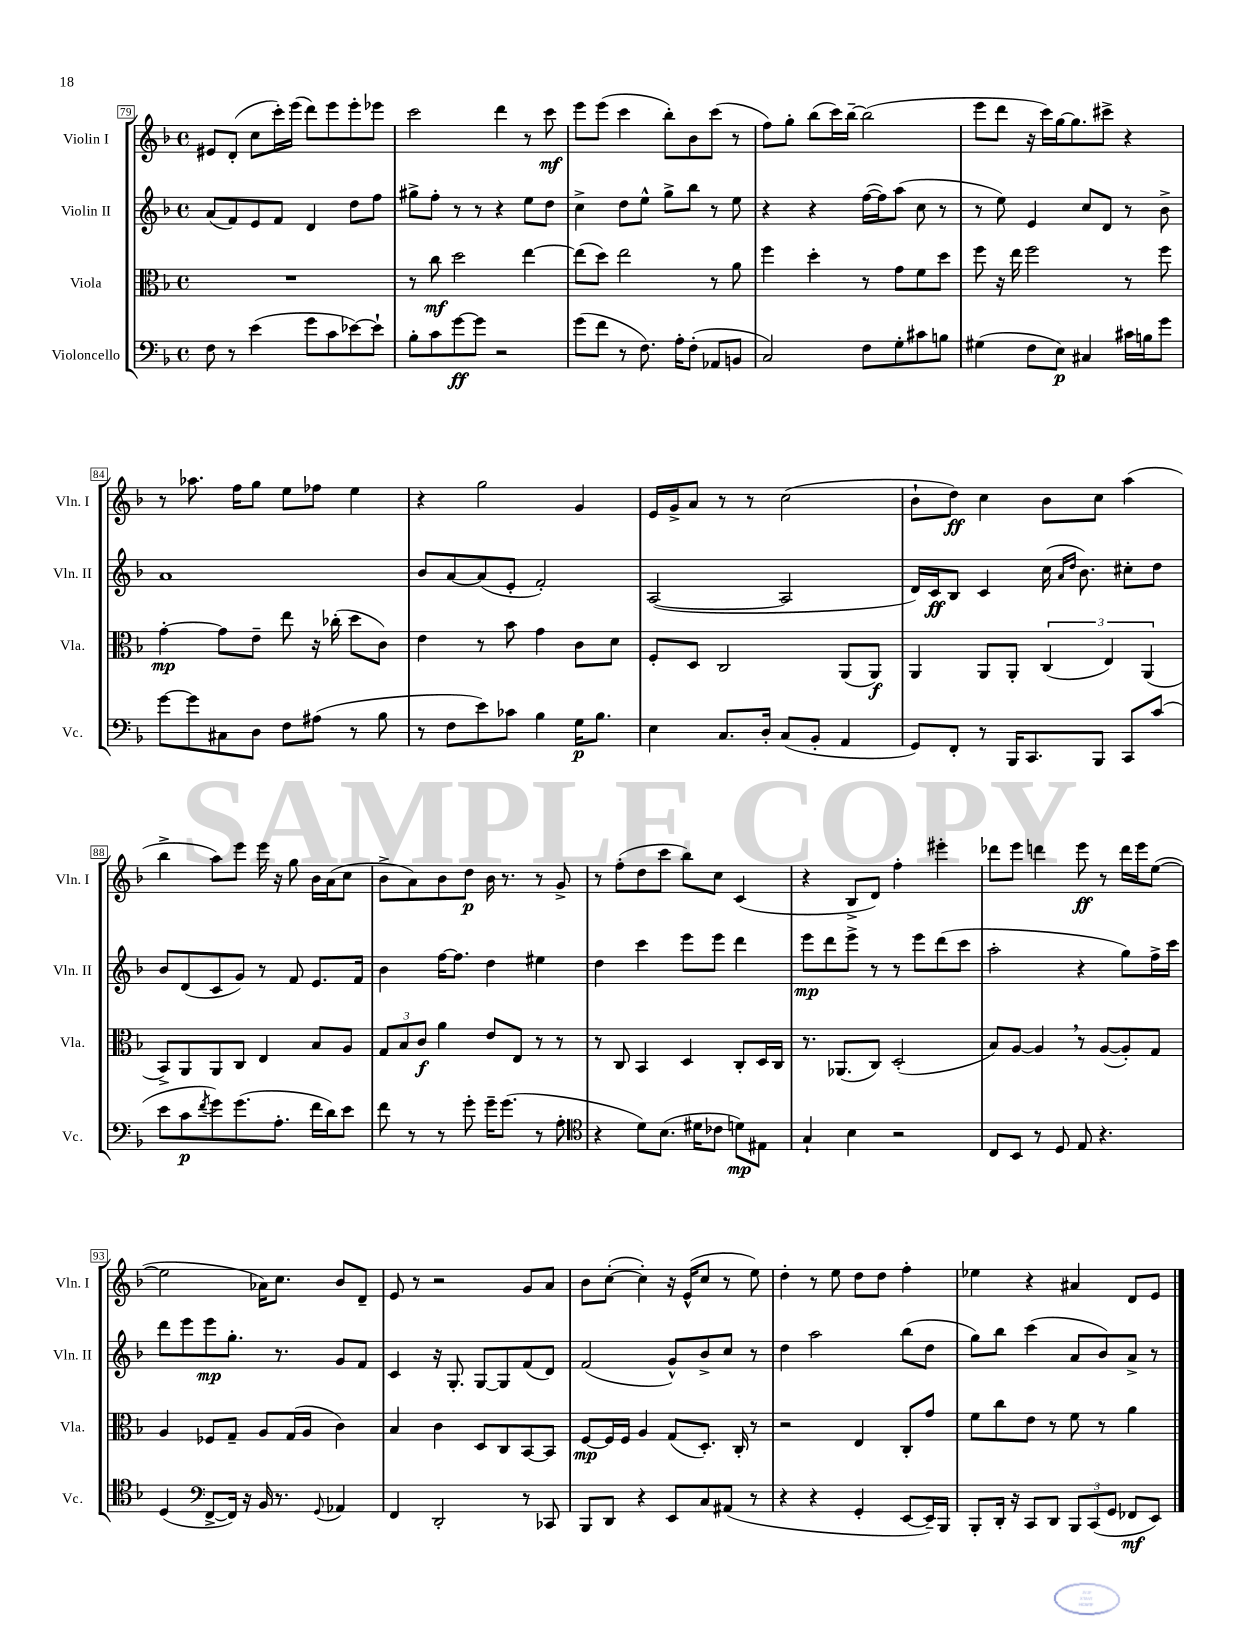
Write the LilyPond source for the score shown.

<<
\new StaffGroup <<
\new Staff = "s0" \with { instrumentName = "Violin I" shortInstrumentName = "Vln. I" } {
    \clef treble \key f \major \defaultTimeSignature \time 4/4
    eis'8 d'8-.( c''8 c'''16-.) e'''16( d'''8) e'''8 e'''8-. ees'''8 |
    c'''2 d'''4 r8 c'''8\mf |
    e'''8 e'''8( c'''4 bes''8-.) bes'8 c'''8( r8 |
    f''8) g''8-. bes''8( c'''16) bes''16~-- bes''2( |
    e'''8 d'''8 r16 c'''16) g''16~ g''8. cis'''8-> r4 |
    r8 aes''8. f''16 g''8 e''8 fes''8 e''4 |
    r4 g''2 g'4 |
    e'16 g'16-> a'8 r8 r8 c''2( |
    bes'8-! d''8\ff) c''4 bes'8 c''8 a''4( |
    bes''4-> a''8) e'''8 e'''16 r16 g''8 bes'16 a'16( c''8 |
    bes'8-> a'8) bes'8 d''8\p bes'16 r8. r8 g'8-> |
    r8 f''8-.( d''8 c'''8 bes''8) c''8 c'4( |
    r4 bes8-> d'8) f''4-. eis'''4-. |
    des'''8 e'''8 d'''4 e'''8\ff r8 d'''16 e'''16 e''8~( |
    e''2 aes'16) c''8. bes'8 d'8-- |
    e'8 r8 r2 g'8 a'8 |
    bes'8 c''8~-.( c''4-.) r16 e'16-^( c''8 r8 e''8) |
    d''4-. r8 e''8 d''8 d''8 f''4-. |
    ees''4 r4 ais'4 d'8 e'8 \bar "|." |
}
\new Staff = "s1" \with { instrumentName = "Violin II" shortInstrumentName = "Vln. II" } {
    \clef treble \key f \major \defaultTimeSignature \time 4/4
    a'8( f'8) e'8 f'8 d'4 d''8 f''8 |
    gis''8-> f''8-. r8 r8 r4 e''8 d''8 |
    c''4-> d''8 e''8-^ g''8-> bes''8 r8 e''8 |
    r4 r4 f''16~( f''16) a''8( c''8 r8 |
    r8 e''8) e'4 c''8 d'8 r8 bes'8-> |
    a'1 |
    bes'8 a'8~ a'8( e'8-. f'2-.) |
    a2~( a2 |
    d'16) c'16\ff bes8 c'4 c''16( \grace { a'16 d''16 } bes'8.) cis''8-. d''8 |
    bes'8 d'8( c'8 g'8) r8 f'8 e'8. f'16 |
    bes'4 f''16~ f''8. d''4 eis''4 |
    d''4 c'''4 e'''8 e'''8 d'''4 |
    e'''8\mp d'''8 e'''8-> r8 r8 e'''8 d'''8( c'''8 |
    a''2-. r4 g''8) f''16-> c'''16 |
    d'''8 e'''8 e'''8\mp g''8.-. r8. g'8 f'8 |
    c'4 r16 g8.-. g8~ g8 f'8( d'8) |
    f'2( g'8-^) bes'8-> c''8 r8 |
    d''4 a''2 bes''8( d''8 |
    g''8) bes''8 c'''4( a'8 bes'8) a'8-> r8 \bar "|." |
}
\new Staff = "s2" \with { instrumentName = "Viola" shortInstrumentName = "Vla." } {
    \clef alto \key f \major \defaultTimeSignature \time 4/4
    R1 |
    r8 c''8\mf d''2 e''4~ |
    e''8( d''8) e''2 r8 a'8 |
    f''4 d''4-. r8 g'8 f'8 d''8 |
    f''8 r16 e''16 f''2 r8 f''8 |
    g'4~-.\mp g'8 e'8-- e''8 r16 ces''16-.( d''8 c'8) |
    e'4 r8 bes'8 g'4 c'8 d'8 |
    f8-. d8 c2 a,8( a,8\f) |
    a,4 a,8 a,8-. \tuplet 3/2 { c4( e4) a,4( } |
    bes,8->) a,8 a,8 c8 e4 bes8 a8 |
    \tuplet 3/2 { g8 bes8 c'8\f } a'4 e'8 e8 r8 r8 |
    r8 c8 bes,4 d4 c8-. d16 c16 |
    r8. aes,8.( c8) d2-.( |
    bes8) a8~ a4 \breathe r8 a8~( a8-.) g8 |
    a4 fes8 g8-- a8 g16( a16 c'4) |
    bes4 c'4 d8 c8 bes,8~ bes,8 |
    f8~\mp f16 f16 a4 g8( d8.-.) c16-. r8 |
    r2 e4 c8-. g'8 |
    f'8 c''8 e'8 r8 f'8 r8 a'4 \bar "|." |
}
\new Staff = "s3" \with { instrumentName = "Violoncello" shortInstrumentName = "Vc." } {
    \clef bass \key f \major \defaultTimeSignature \time 4/4
    f8 r8 e'4( g'8 c'8 ees'8~) ees'8-! |
    bes8-. c'8 g'8~\ff g'8 r2 |
    g'8( f'8 r8 f8.) a16-. f8-.( aes,8 b,8 |
    c2) f8 g8-. cis'8 b8 |
    gis4( f8 e8\p) cis4 cis'16 b16 g'8 |
    g'8~ g'8 cis8 d8 f8 ais8( r8 bes8 |
    r8 f8 e'8) ces'8 bes4 g16\p bes8. |
    e4 c8. d16-. c8( bes,8-. a,4 |
    g,8) f,8-. r8 bes,,16 c,8. bes,,8 c,8 c'8( |
    e'8 c'8\p \acciaccatura { f'8 } g'8) g'8.( a8.-. f'16 d'16) e'8 |
    f'8 r8 r8 g'8-. g'16-- g'8.( r8 a8-. |
    \clef tenor r4 d'8) bes8.( dis'16 ces'8 d'8\mp) eis8 |
    g4-! bes4 r2 |
    c8 bes,8 r8 d8 e8 r4. |
    d4( \clef bass f,8~-> f,16) r16 bes,16 r8. \appoggiatura { g,8 } aes,4 |
    f,4 d,2-. r8 ces,8 |
    bes,,8 d,8 r4 e,8 c8 ais,8( r8 |
    r4 r4 g,4-. e,8~ e,16--) bes,,16 |
    bes,,8-. d,16-. r16 c,8 d,8 \tuplet 3/2 { bes,,8 c,8( g,8 } fes,8\mf e,8) \bar "|." |
}
>>
>>
\layout { \context { \Score currentBarNumber = #79 \override BarNumber.stencil = #(make-stencil-boxer 0.1 0.3 ly:text-interface::print) } }
